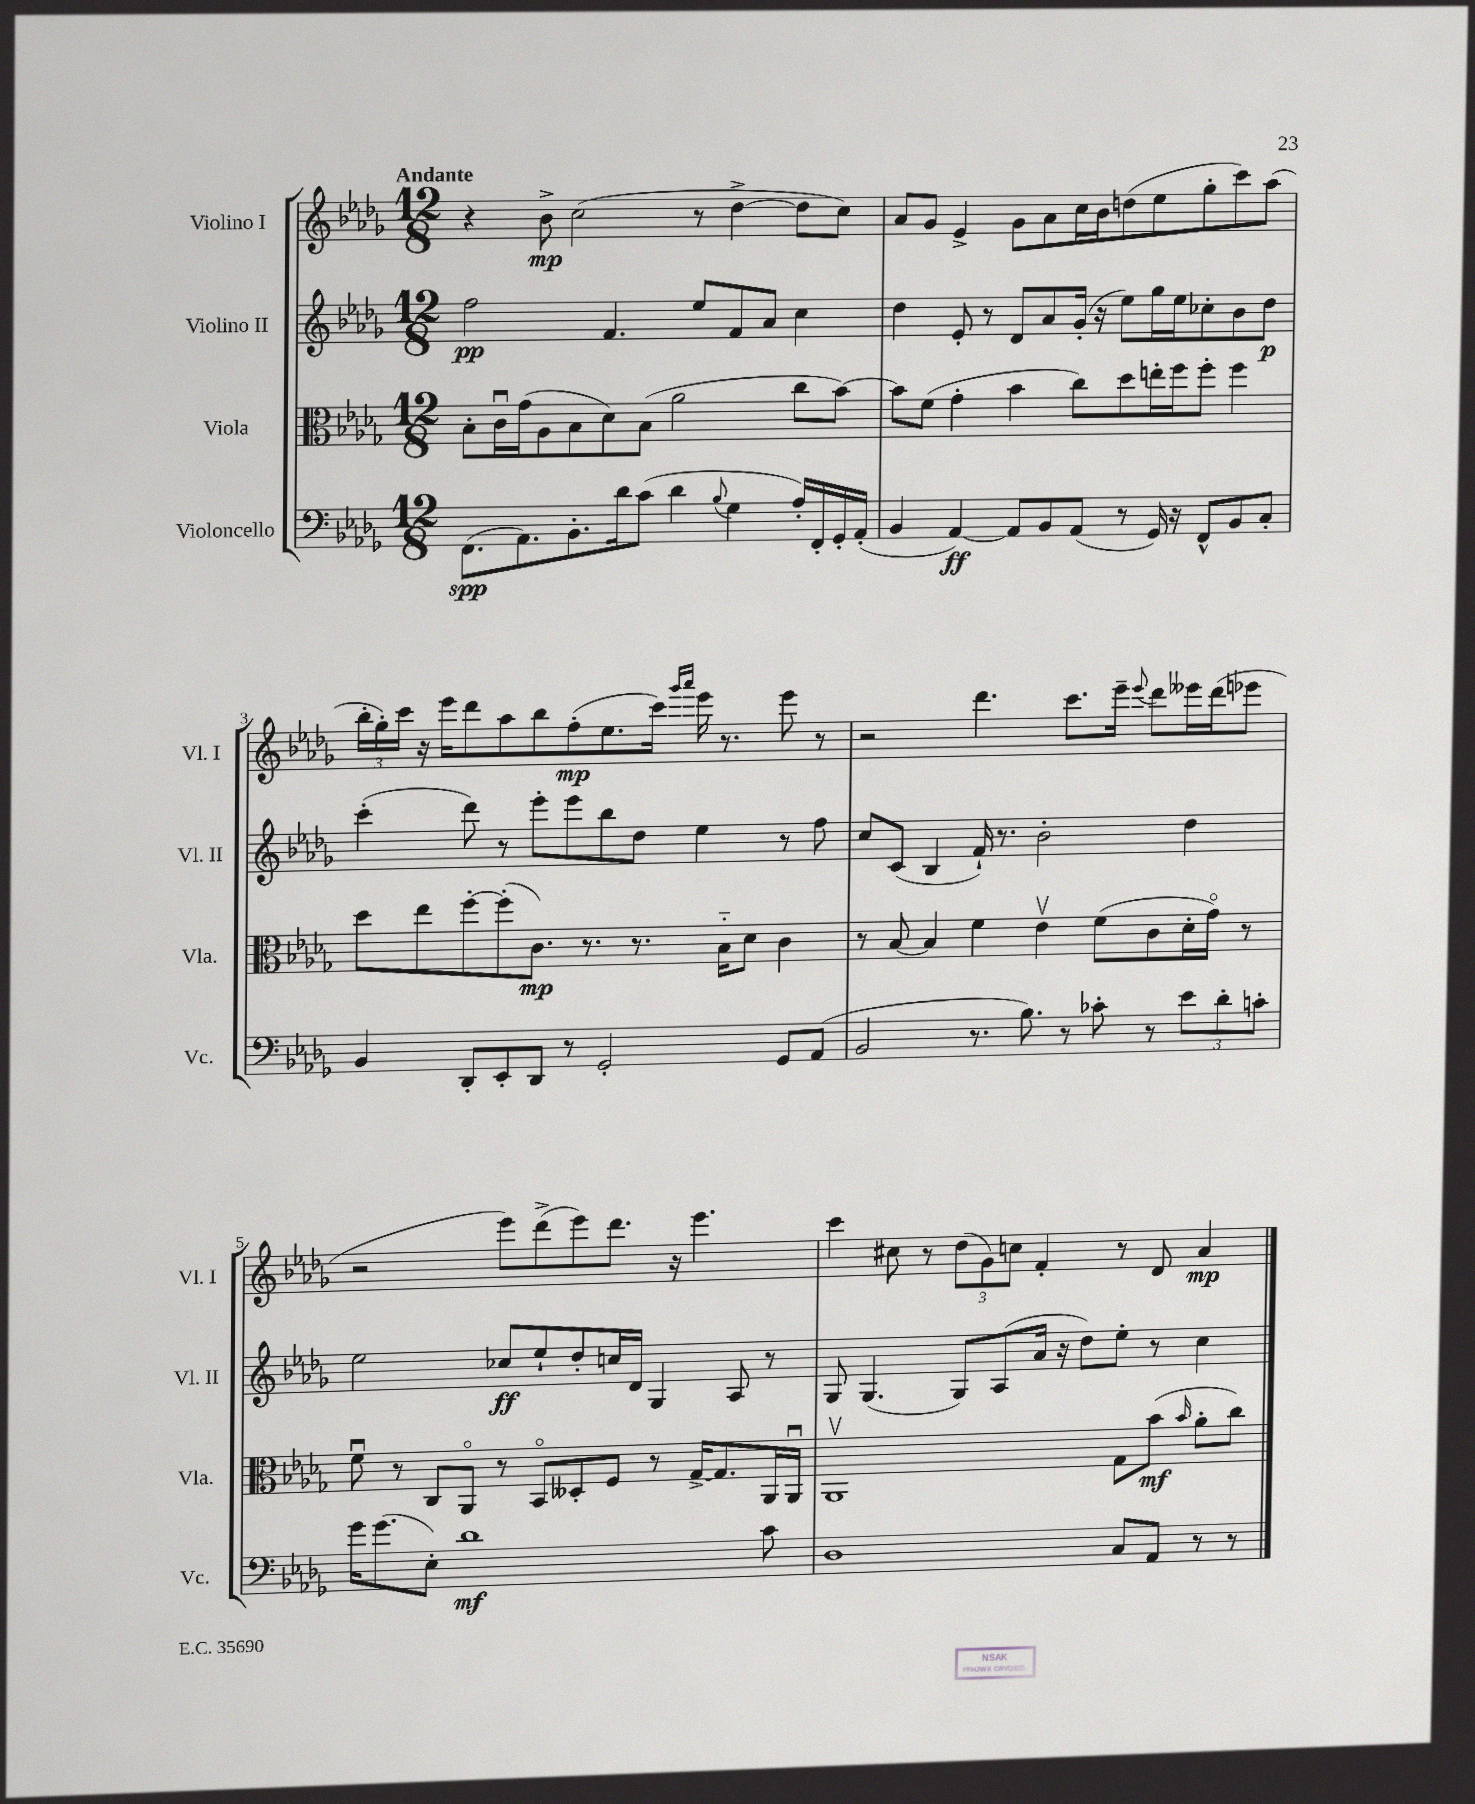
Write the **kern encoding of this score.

**kern	**kern	**kern	**kern
*staff4	*staff3	*staff2	*staff1
*clefF4	*clefC3	*clefG2	*clefG2
*k[b-e-a-d-g-]	*k[b-e-a-d-g-]	*k[b-e-a-d-g-]	*k[b-e-a-d-g-]
*M12/8	*M12/8	*M12/8	*M12/8
(8.FF	8B-'	2ff	4r
.	16cu	.	.
8.AA-)	(16g-	.	.
.	8A-	.	8b-^
8.BB-'	8B-	.	(2cc
.	8d-)	4.f	.
16d-	.	.	.
(8c	(8B-	.	.
4d-	2a-	.	.
.	.	8ee-	8r
8qqB-	.	.	.
4G-	.	8f	[4dd-^
.	.	8a-	.
16A-')	8cc	4cc	8dd-]
16FF'	.	.	.
16GG-'	[8b-)	.	8cc)
(16AA-'	.	.	.
=	=	=	=
4BB-	8b-]	4dd-	8a-
.	(8f	.	8g-
[4AA-)	4g-'	8e-'	4e-^
.	.	8r	.
8AA-]	4b-	8d-	8g-
8BB-	.	8a-	8a-
(8AA-	8cc)	(16g-'	16cc
.	.	16r	16b-
8r	8dd-	8ee-)	(8dd
16GG-)	16ee'	16gg-	8ee-
16r	16ff	16ee-	.
8FF^^	8ff'	8cc-'	8gg-'
8BB-	4ff	8b-	8ccc)
8C'	.	8dd-	(8aa-
=	=	=	=
4BB-	8dd-	(4ccc'	24bb-'
.	.	.	24gg-')
.	.	.	24ccc
.	8ee-	.	16r
.	.	.	16eee-
8DD-'	[8ff'	8ddd-)	8ddd-
8EE-'	(8ff']	8r	8aa-
8DD-	8.c)	8eee-'	8bb-
8r	.	8eee-	(8ff'
.	8.r	.	.
2GG-'	.	8bb-	8.ee-
.	8.r	8dd-	.
.	.	.	16ccc)
.	.	.	16qqggg-
.	.	.	16qqaaa-
.	.	4ee-	16eee-
.	16B-'~	.	8.r
.	8d-	.	.
8GG-	4c	8r	8eee-
(8AA-	.	8ff	8r
=	=	=	=
2BB-	8r	8cc	2r
.	[8B-	(8c	.
.	4B-]	4B-	.
8.r	4f	16f`)	4.ddd-
.	.	8.r	.
8.B-)	.	.	.
.	4e-v	2b-'	.
8r	.	.	8.ccc
8c-'	(8f	.	.
.	.	.	16eee-~
.	.	.	8qqeee-
8r	8c	.	8ddd-
12e-	16d-'	4dd-	16eee--
.	16g-o)	.	(16ddd-
12d-'	.	.	.
.	8r	.	8eee-
12c'	.	.	.
=	=	=	=
16g-	8fu	2ee-	2r
(8.g-	.	.	.
.	8r	.	.
8E-')	8C	.	.
1d-	8AA-o	.	.
.	8r	8cc-	8eee-)
.	8BB-o	8ee-`	(8ddd-^
.	8D--'	8dd-'	8eee-)
.	8F	16cc	8.ddd-
.	.	16d-	.
.	8r	4G-	.
.	.	.	16r
.	[16G-^	.	4.eee-
.	8.G-]	.	.
.	.	8A-	.
8c	16AA-	8r	.
.	16AA-u	.	.
=	=	=	=
1D-	1AA-v	8G-	4ccc
.	.	(4.G-	.
.	.	.	8cc#
.	.	.	8r
.	.	8G-)	(12dd-
.	.	.	12g-)
.	.	(8A-	.
.	.	.	12cc
.	.	16a-	4f'
.	.	16r	.
.	.	8dd-)	.
8C	8G-	8ee-'	8r
8AA-	(8b-	8r	8d-
.	16qqb-	.	.
8r	8a-'	4cc	4a-
8r	8cc)	.	.
==	==	==	==
*-	*-	*-	*-
